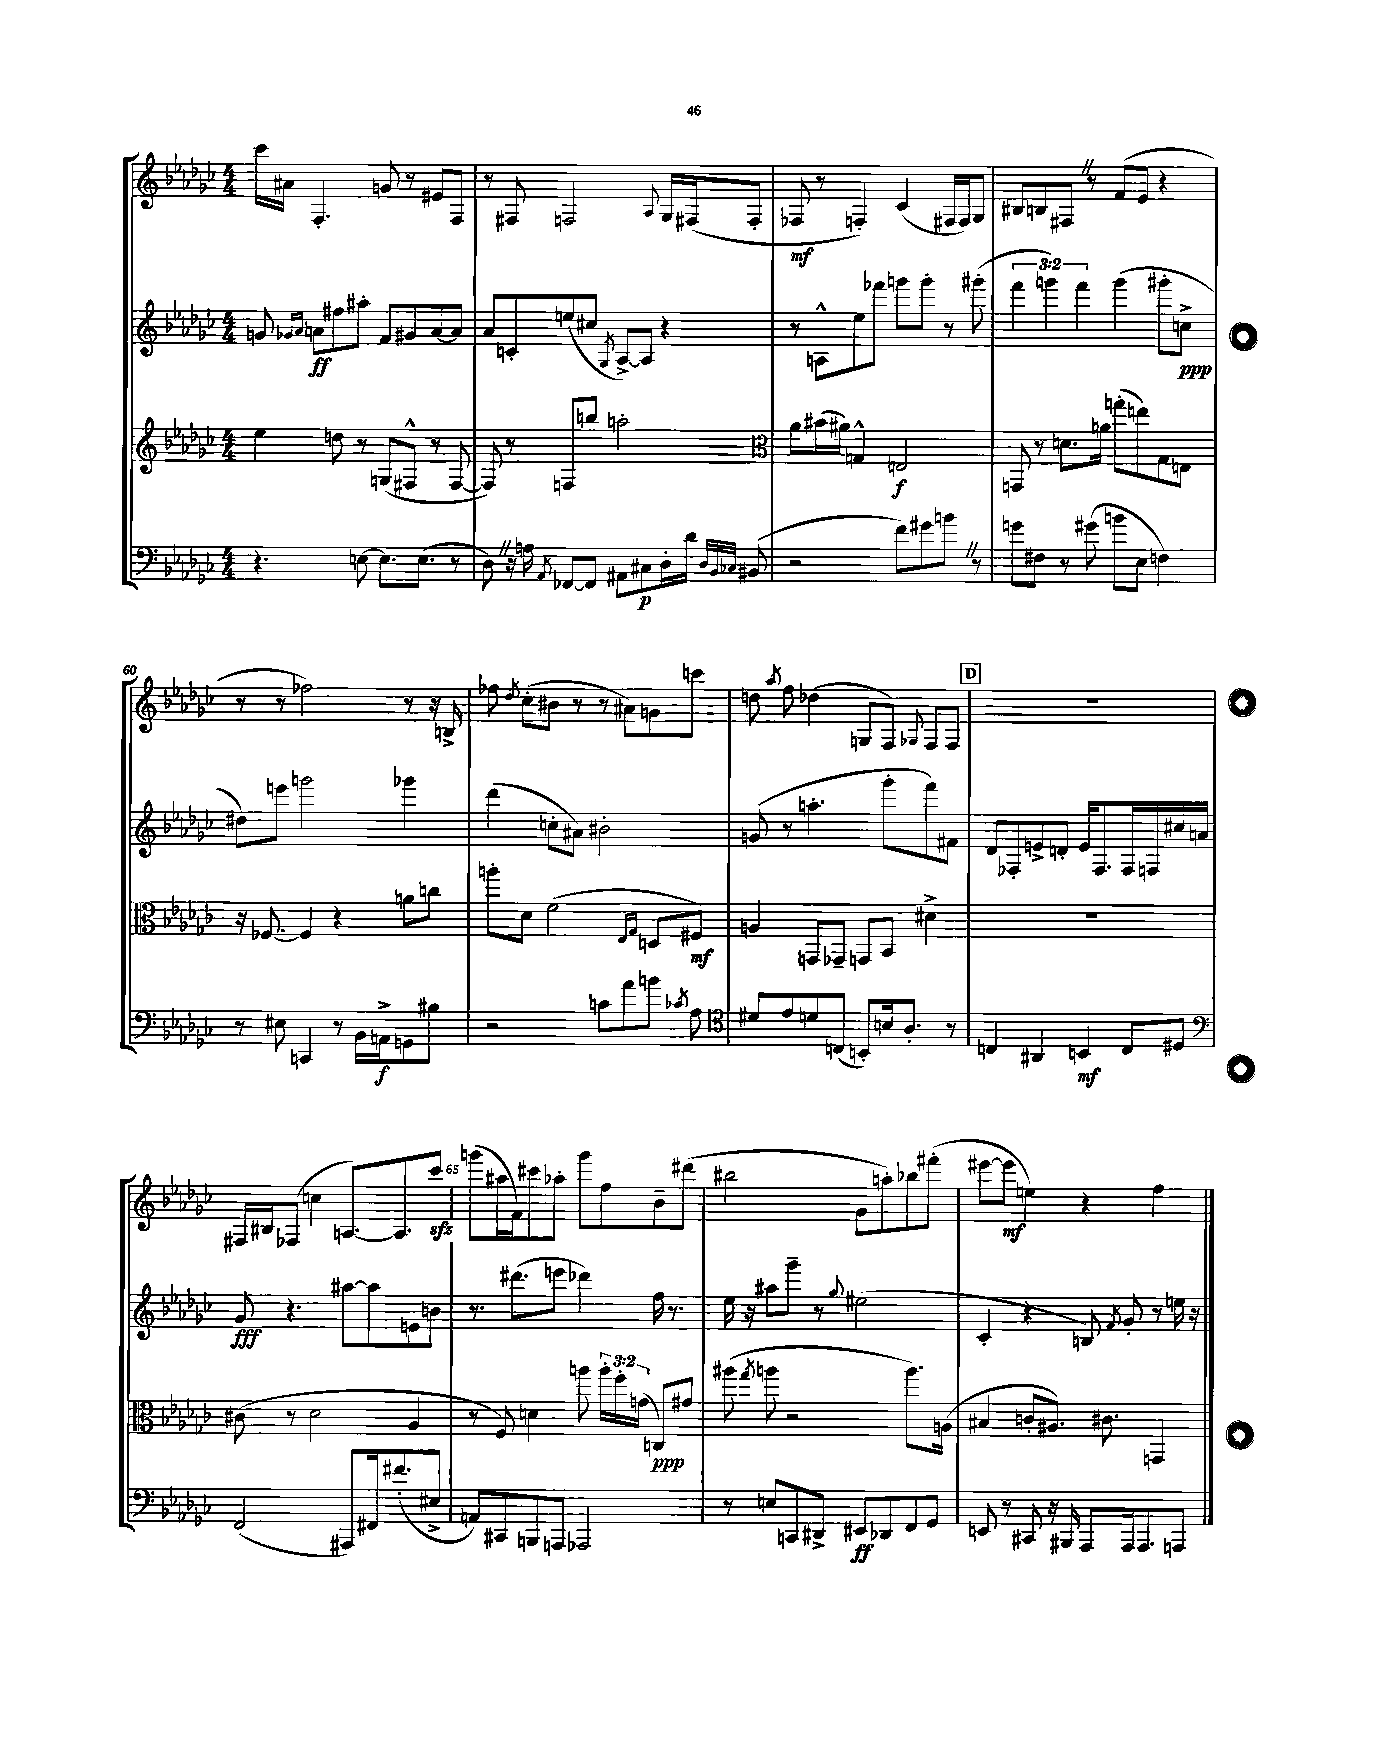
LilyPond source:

<<
\new StaffGroup <<
\new Staff = "s0" {
    \clef treble \key ges \major \numericTimeSignature \time 4/4
    \autoBeamOff ces'''16[ ais'16] f4.-. g'8 r8 eis'8[ f8] |
    r8 fis8 f2 \appoggiatura { aes8 } ges16[ fis16( fis8]-. |
    fes8\mf r8 f4-.) ces'4( fis16[ fis16) ges8] |
    bis8[ b8 fis8] \once \override BreathingSign.text = \markup { \musicglyph "scripts.caesura.straight" } \breathe r8 f'8[( ees'8] r4 |
    r8 r8 fes''2) r8 r16 b16-> |
    fes''8 \acciaccatura { des''8 } ces''8[-.( bis'8] r8 r8 ais'8[) g'8 c'''8] |
    d''8 \acciaccatura { aes''8 } f''8 des''4( g8[ f8]) \appoggiatura { ges8 } f8[ f8] |
    \mark \markup { \box "D" } R1 |
    fis16[ bis16 fes8]( c''4 a8.[~) a8. ces'''8]\sfz |
    g'''8[( ais''16 f'16) cis'''8 aes''8]-. g'''8[ f''8 bes'8-- dis'''8]( |
    bis''2 ges'8[ a''8-.) bes''8 fis'''8]-.( |
    eis'''8[~ eis'''8]\mf e''4) r4 f''4 \bar "|." |
}
\new Staff = "s1" {
    \clef treble \key ges \major \numericTimeSignature \time 4/4 \override Staff.TupletNumber.text = #tuplet-number::calc-fraction-text
    \autoBeamOff g'8 \grace { ges'16[ aes'16] } a'8[\ff fis''8 ais''8]-. f'8[ gis'8 a'8~ a'8] |
    aes'8[ c'8-. e''8( cis''8] \acciaccatura { ges8 } aes8[~->) aes8] r4 |
    r8 a8[-^ ees''8 fes'''8] g'''8[ g'''8]-. r8 gis'''8-.( |
    \tuplet 3/2 { f'''4 g'''4) f'''4 } g'''4( gis'''8[-. c''8]->\ppp |
    dis''8[) e'''8] g'''2 ges'''4 |
    des'''4( c''8[-. ais'8]) bis'2-. |
    g'8( r8 a''4.-. ges'''8[-. f'''8) fis'8] |
    \mark \markup { \box "D" } des'8[ fes8-. e'8-> d'8]-. e'16[ fes8. fes16 f16 cis''16 a'16] |
    ges'8\fff r4. ais''8[~ ais''8 e'8 b'8] |
    r8. dis'''8.[( e'''8] des'''4) f''16 r8. |
    ees''16 r16 ais''8[ ges'''8]-- r8 \appoggiatura { ges''8 } eis''2( |
    ces'4-. r4 b8) \acciaccatura { f'8 } ges'8-. r8 e''16 r16 \bar "|." |
}
\new Staff = "s2" {
    \clef treble \key ges \major \numericTimeSignature \time 4/4 \override Staff.TupletNumber.text = #tuplet-number::calc-fraction-text
    \autoBeamOff ees''4 d''8 r8 g8[( fis8]-^ r8 fis8~ |
    fis8) r8 f8[ b''8] a''2-. |
    \clef alto aes'8[ bis'16( ais'16]) g4-^ e2\f |
    g,8 r8 d'8.[ a'16] g''8[-.( e''8) ges8 e8] |
    r16 fes8.~ fes4 r4 a'8[ c''8] |
    a''8[-. des'8] f'2( \grace { ees16[ ges16] } d8[ fis8]\mf) |
    a4 g,8[ ges,8]-- g,8[ bes,8] dis'4-> |
    \mark \markup { \box "D" } R1 |
    cis'8( r8 des'2 aes4 |
    r8 f8) d'4 a''8 \tuplet 3/2 { a''16[-. f''16-. g'16]( } c8[\ppp) gis'8] |
    ais''8( \acciaccatura { ges''8 } a''8 r2 a''8.[) a16]( |
    bis4 c'8[-. ais8.]) cis'8. g,4 \bar "|." |
}
\new Staff = "s3" {
    \clef bass \key ges \major \numericTimeSignature \time 4/4
    \autoBeamOff r4. e8~ e8.[ e8.]( r8 |
    des8) \once \override BreathingSign.text = \markup { \musicglyph "scripts.caesura.straight" } \breathe r16 a16 \acciaccatura { aes,8 } fes,8[~ fes,8] ais,8[ cis8\p des16-. des'16] \grace { des32[ bes,32 ces32] } bis,8( |
    r2 f'8[) gis'8 b'8] \once \override BreathingSign.text = \markup { \musicglyph "scripts.caesura.straight" } \breathe r8 |
    g'8[ fis8] r8 gis'8( b'8[ ees8] f4) |
    r8 eis8 c,4 r8 bes,16[ a,16->\f g,8 bis8] |
    r2 c'8[ aes'8 b'8] \acciaccatura { ces'8 } aes8 |
    \clef tenor dis'8[ ees'8 d'8 c8]( b,8[-.) b16 aes8.]-. r8 |
    \mark \markup { \box "D" } c4 ais,4 b,4\mf c8[ dis8] |
    \clef bass f,2( ais,,8[) fis,16 fis'8.-.( eis8]-> |
    a,8[) cis,8 b,,8 a,,8] aes,,2 |
    r8 e8[ c,8 dis,8]-> eis,8[\ff des,8 f,8 ges,8] |
    e,8 r8 cis,8 r16 bis,,16 aes,,8[ aes,,16 aes,,8. a,,8] \bar "|." |
}
>>
>>
\layout { \context { \Score currentBarNumber = #56 \override BarNumber.break-visibility = ##(#f #t #t) barNumberVisibility = #(every-nth-bar-number-visible 5) } }
